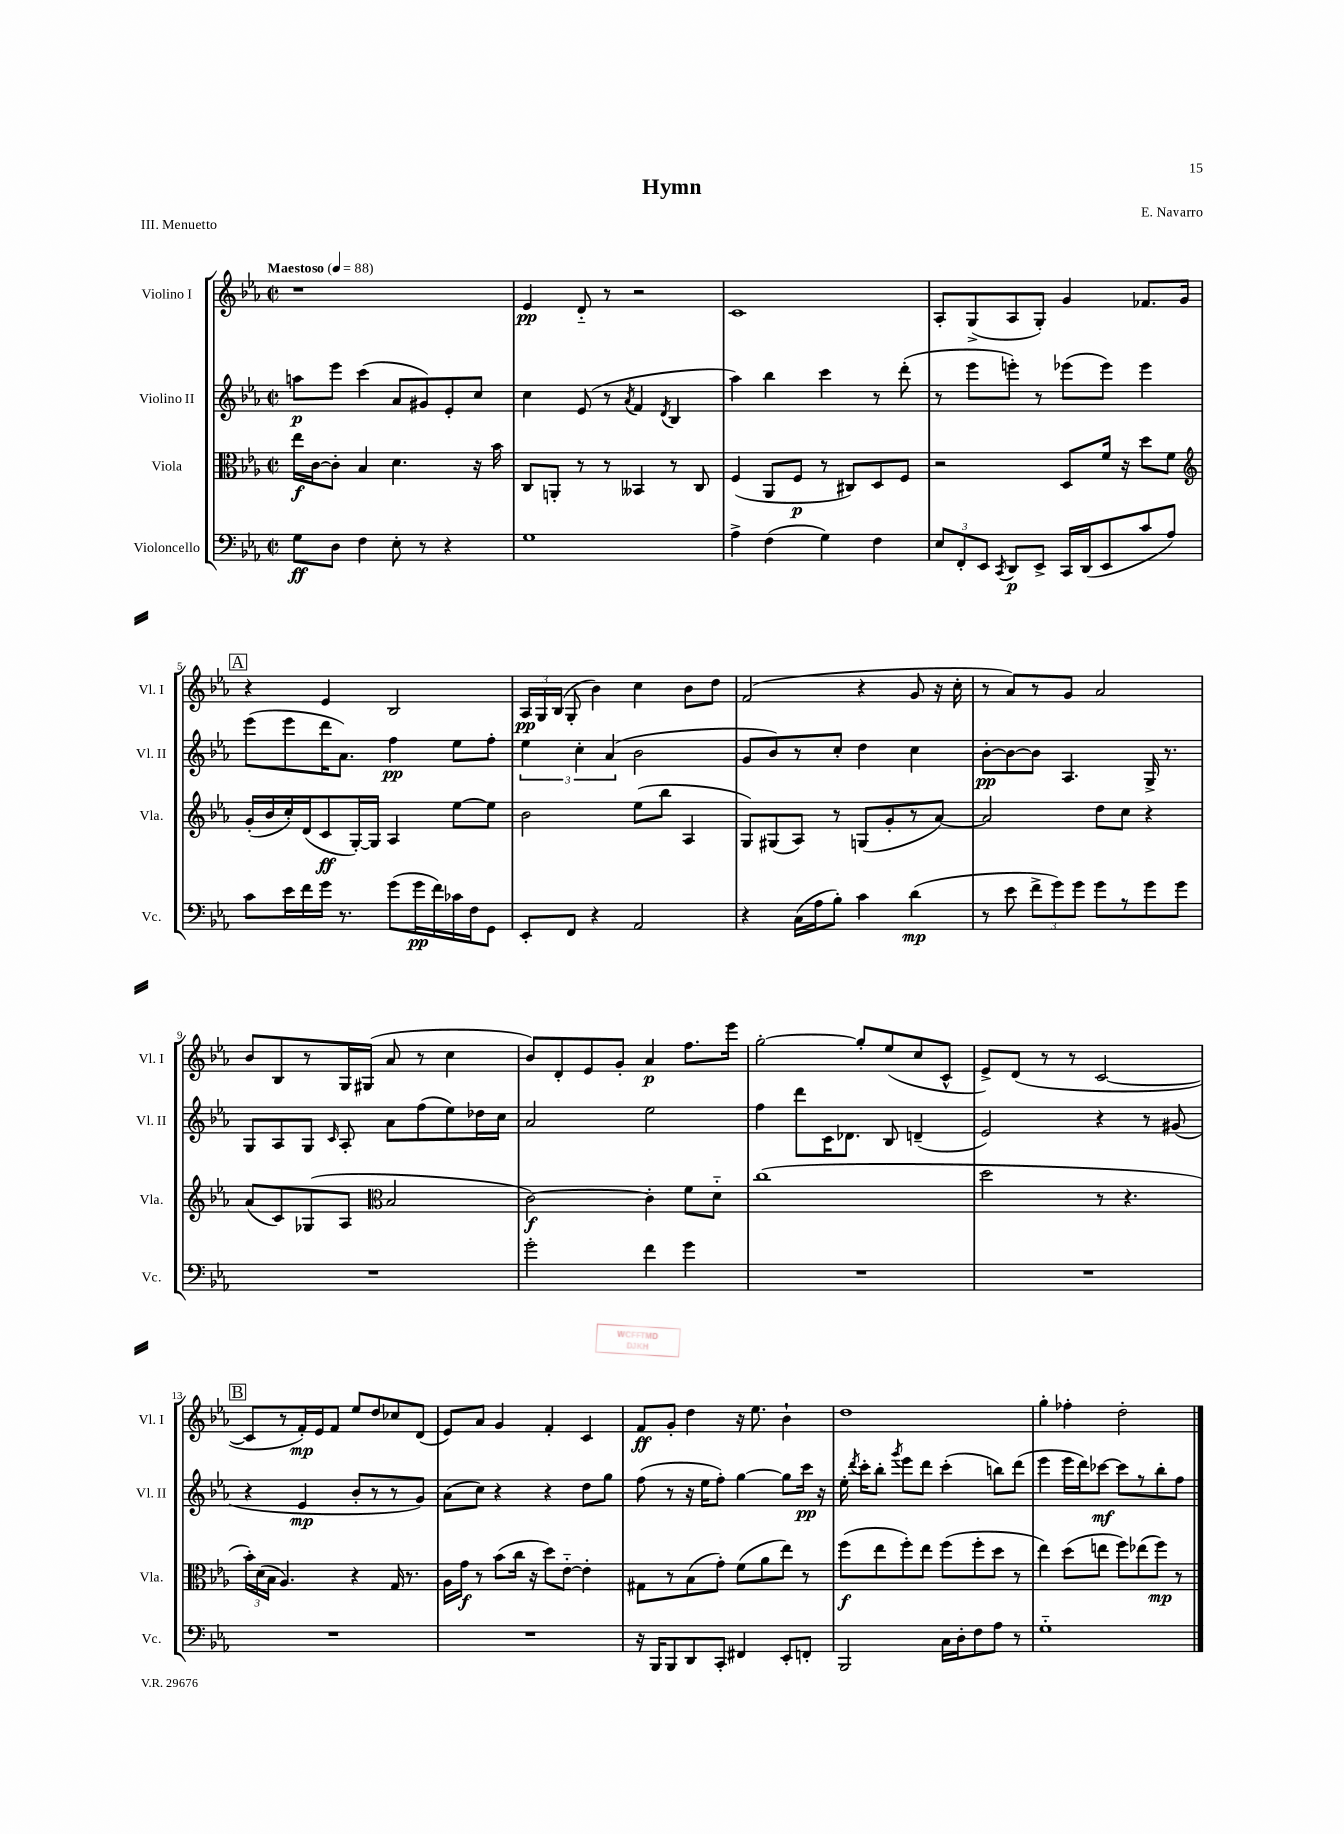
\header { title = "Hymn" composer = "E. Navarro" piece = "III. Menuetto" }
<<
\new StaffGroup <<
\new Staff = "s0" \with { instrumentName = "Violino I" shortInstrumentName = "Vl. I" } {
    \clef treble \key ees \major \defaultTimeSignature \time 2/2 \tempo "Maestoso" 4 = 88
    \autoBeamOff r1 |
    ees'4\pp d'8-_ r8 r2 |
    c'1 |
    aes8[-. g8->( aes8 g8]-.) g'4 fes'8.[ g'16] |
    \mark \markup { \box "A" } r4 ees'4 bes2 |
    \tuplet 3/2 { aes16[\pp g16 bes16]( } g8-. bes'4) c''4 bes'8[ d''8] |
    f'2( r4 g'8 r16 c''16-. |
    r8 aes'8[) r8 g'8] aes'2 |
    bes'8[ bes8 r8 g16 gis16]( aes'8 r8 c''4 |
    bes'8[) d'8-. ees'8 g'8]-. aes'4\p f''8.[ ees'''16] |
    g''2~-. g''8[-. ees''8( c''8 c'8]-^ |
    ees'8[->) d'8]( r8 r8 c'2~ |
    \mark \markup { \box "B" } c'8[ r8 f'16-.\mp) ees'16 f'8] ees''8[ d''8 ces''8 d'8]( |
    ees'8[) aes'8] g'4 f'4-. c'4 |
    f'8[\ff g'8]-. d''4 r16 ees''8. bes'4-! |
    d''1 |
    g''4-. fes''4-. d''2-. \bar "|." |
}
\new Staff = "s1" \with { instrumentName = "Violino II" shortInstrumentName = "Vl. II" } {
    \clef treble \key ees \major \defaultTimeSignature \time 2/2
    \autoBeamOff a''8[\p ees'''8] c'''4( aes'8[ gis'8) ees'8-. c''8] |
    c''4 ees'8( r8 \acciaccatura { aes'8 } f'4 \acciaccatura { d'8 } bes4 |
    aes''4) bes''4 c'''4 r8 d'''8-.( |
    r8 ees'''8[ e'''8]-.) r8 ees'''8[( ees'''8]) ees'''4 |
    \mark \markup { \box "A" } ees'''8[( ees'''8 d'''16 aes'8.]) f''4\pp ees''8[ f''8]-. |
    \tuplet 3/2 { ees''4 c''4-. aes'4( } bes'2 |
    g'8[ bes'8) r8 c''8]-. d''4 c''4 |
    bes'8[~-.\pp bes'8~ bes'8] aes4. g16-> r8. |
    g8[ aes8 g8] \grace { c'16 } aes8-. aes'8[ f''8( ees''8) des''16 c''16] |
    aes'2 ees''2 |
    f''4 d'''8[ c'16 des'8.] bes8 d'4--( |
    ees'2) r4 r8 gis'8( |
    \mark \markup { \box "B" } r4 ees'4\mp bes'8[-. r8 r8 g'8]) |
    aes'8[( c''8]) r4 r4 d''8[ g''8] |
    f''8( r8 r16 ees''16[ f''8]-.) g''4~ g''8[ c'''16]\pp r16 |
    ees''16-. \acciaccatura { d'''8 } c'''16[-. bes''8]-. \acciaccatura { g'''8 } ees'''8[ d'''8] c'''4-.( b''8[) d'''8]( |
    ees'''4 ees'''16[ d'''16) ces'''8]~\mf ces'''8[ r8 bes''8-. f''8] \bar "|." |
}
\new Staff = "s2" \with { instrumentName = "Viola" shortInstrumentName = "Vla." } {
    \clef alto \key ees \major \defaultTimeSignature \time 2/2
    \autoBeamOff ees''16[\f c'16~ c'8]-. bes4 d'4. r16 bes'16 |
    c8[ a,8]-. r8 r8 beses,4 r8 c8 |
    f4( aes,8[ f8]\p r8 cis8[) d8 f8] |
    r2 d8[ f'16] r16 d''8[ f'8] |
    \mark \markup { \box "A" } \clef treble g'16[-.( bes'16 c''16-.) d'16( c'8\ff g16~-.) g16] aes4 ees''8[~ ees''8] |
    bes'2 ees''8[( bes''8] aes4 |
    g8[) gis8( aes8]) r8 g8[( g'8-. r8 aes'8]~) |
    aes'2 d''8[ c''8] r4 |
    aes'8[( c'8) ges8( aes8] \clef alto bes2 |
    c'2~\f) c'4-. f'8[ d'8]-_ |
    c''1( |
    d''2 r8 r4. |
    \mark \markup { \box "B" } \tuplet 3/2 { bes'16[-.) d'16( bes16] } aes4.) r4 g16 r8. |
    aes16[ g'16]\f r8 bes'8[( c''16] r16 d''8[) ees'8]~-_ ees'4-. |
    gis8[ r8 bes8( g'8]-.) f'8[( aes'8 ees''8]) r8 |
    f''8[\f( ees''8 f''8-.) ees''8] f''8[( f''8-. d''8] r8 |
    ees''4) d''8[( e''8] f''8[) ees''8( f''8]\mp) r8 \bar "|." |
}
\new Staff = "s3" \with { instrumentName = "Violoncello" shortInstrumentName = "Vc." } {
    \clef bass \key ees \major \defaultTimeSignature \time 2/2
    \autoBeamOff g8[\ff d8] f4 ees8-. r8 r4 |
    g1 |
    aes4-> f4( g4) f4 |
    \tuplet 3/2 { ees8[ f,8-. ees,8] } \acciaccatura { c,8 } d,8[\p ees,8]-> c,16[ d,16( ees,8 c'8 aes8]) |
    \mark \markup { \box "A" } c'8[ ees'16 f'16 g'16] r8. g'8[( g'16\pp f'16) ces'16 f16 g,8] |
    ees,8[-. f,8] r4 aes,2 |
    r4 c16[( aes16 bes8]-.) c'4 d'4\mp( |
    r8 ees'8 \tuplet 3/2 { f'8[-> g'8) g'8] } g'8[ r8 g'8 g'8] |
    R1 |
    g'2-. f'4 g'4 |
    R1 |
    R1 |
    \mark \markup { \box "B" } R1 |
    R1 |
    r16 bes,,16[ bes,,8 d,8 c,8]-. fis,4 ees,8[-. f,8]-. |
    bes,,2 c16[ d16-. f8 aes8] r8 |
    g1-_ \bar "|." |
}
>>
>>
